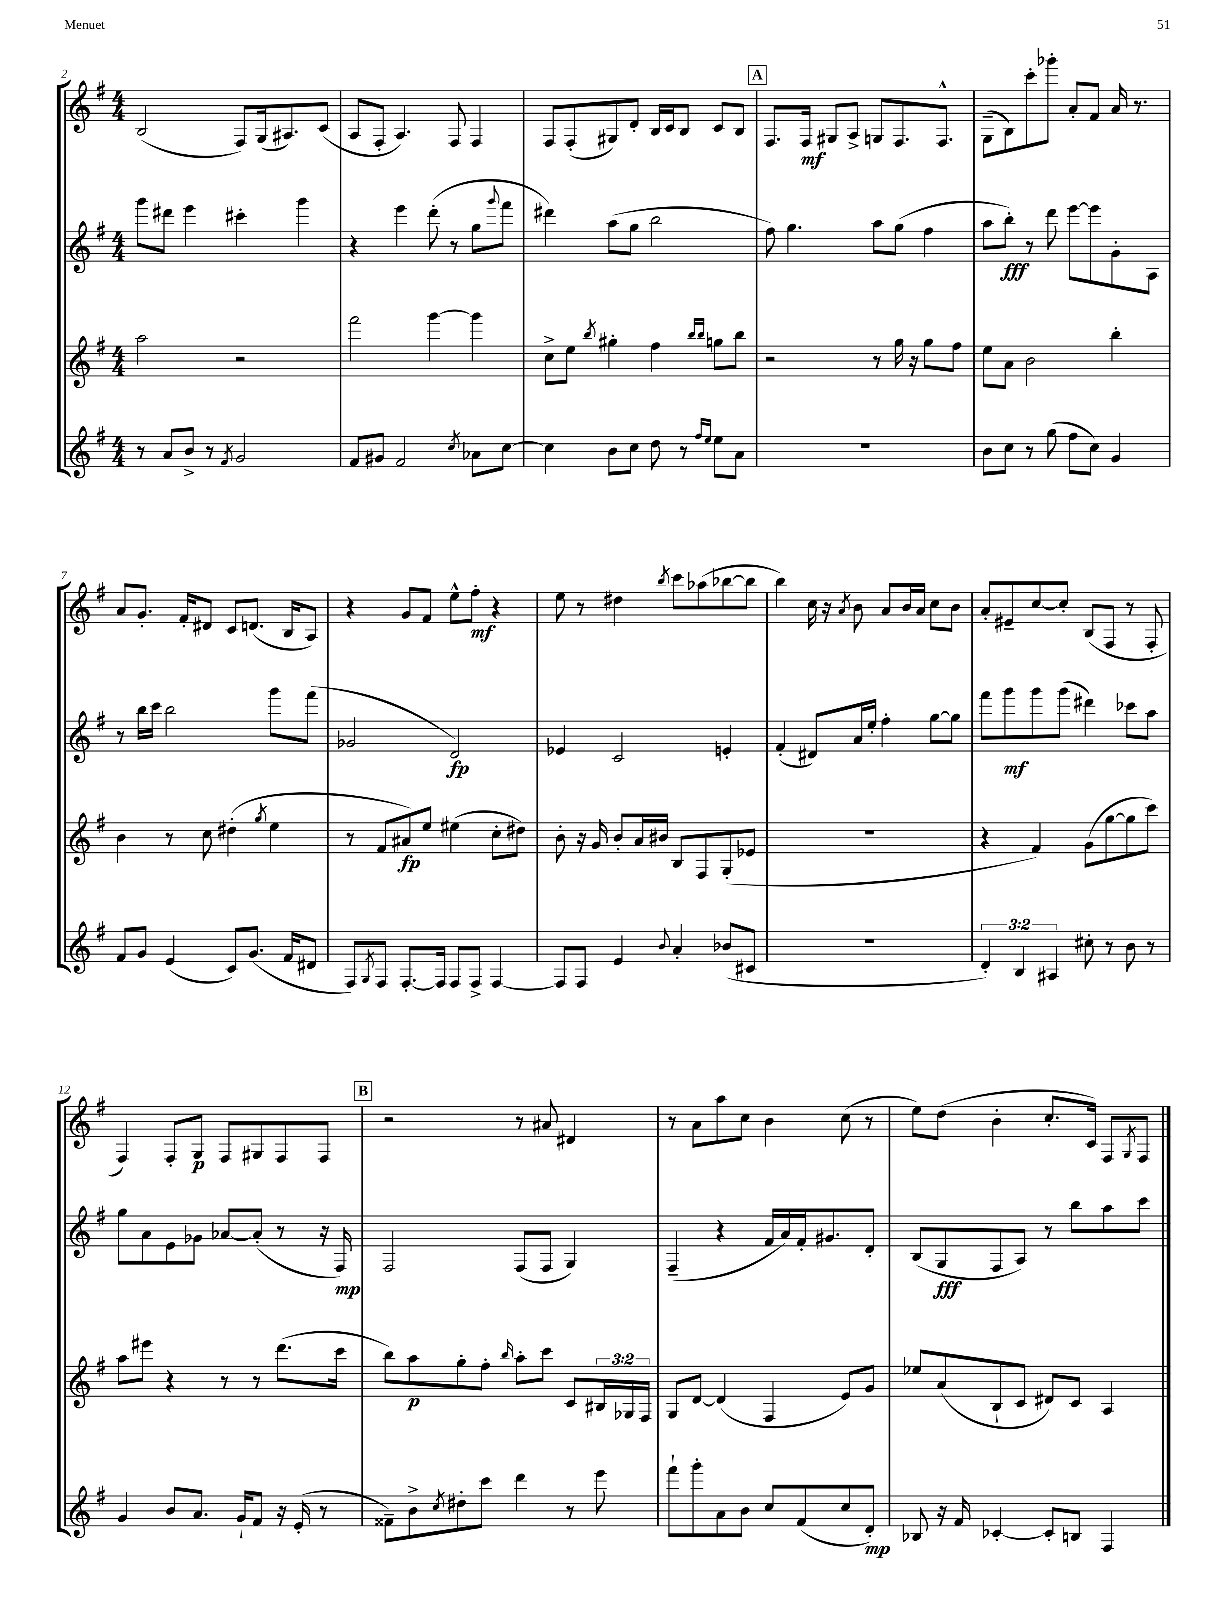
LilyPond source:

<<
\new StaffGroup <<
\new Staff = "s0" {
    \clef treble \key g \major \numericTimeSignature \time 4/4
    b2( fis8) g16( ais8.) c'8( |
    a8 fis8-. a4.) fis8 fis4 |
    fis8 fis8-.( gis8) d'8-. b16 c'16 b8 c'8 b8 |
    \mark \markup { \box "A" } fis8. fis16\mf gis8 a8-> g8 fis8. fis8.-^ |
    g8--( b8) c'''8-. ges'''8-. a'8-. fis'8 a'16 r8. |
    a'8 g'8.-. fis'16-. dis'8 c'8 d'8.( b16 a8) |
    r4 g'8 fis'8 e''8-^ fis''8-.\mf r4 |
    e''8 r8 dis''4 \acciaccatura { b''8 } c'''8 aes''8( bes''8~ bes''8 |
    b''4) c''16 r16 \acciaccatura { a'8 } b'8 a'8 b'16 a'16 c''8 b'8 |
    a'8-. eis'8-- c''8~ c''8-. b8( fis8 r8 fis8-. |
    fis4) fis8-. g8\p fis8 gis8 fis8 fis8 |
    \mark \markup { \box "B" } r2 r8 ais'8 dis'4 |
    r8 a'8 a''8 c''8 b'4 c''8( r8 |
    e''8) d''8( b'4-. c''8.-. c'16) fis8 \acciaccatura { g8 } fis8 \bar "|." |
}
\new Staff = "s1" {
    \clef treble \key g \major \numericTimeSignature \time 4/4
    g'''8 dis'''8 e'''4 cis'''4-. g'''4 |
    r4 e'''4 d'''8-.( r8 g''8 \appoggiatura { g'''8 } fis'''8 |
    dis'''4) a''8( g''8 b''2 |
    \mark \markup { \box "A" } fis''8) g''4. a''8 g''8( fis''4 |
    a''8 b''8-.\fff) r8 d'''8 e'''8~ e'''8 g'8-. a8 |
    r8 b''16 c'''16 b''2 g'''8 fis'''8( |
    ges'2 d'2\fp) |
    ees'4 c'2 e'4-. |
    fis'4-.( dis'8) a'16 e''16-. fis''4-. g''8~ g''8 |
    fis'''8 g'''8\mf g'''8 g'''8( dis'''4) ces'''8 a''8 |
    g''8 a'8 e'8 ges'8 aes'8~ aes'8-.( r8 r16 fis16\mp) |
    \mark \markup { \box "B" } fis2 fis8( fis8 g4) |
    fis4--( r4 fis'16 a'16) fis'16-. gis'8. d'8-. |
    b8( g8\fff fis8 a8) r8 b''8 a''8 c'''8 \bar "|." |
}
\new Staff = "s2" {
    \clef treble \key g \major \numericTimeSignature \time 4/4 \override Staff.TupletNumber.text = #tuplet-number::calc-fraction-text
    a''2 r2 |
    fis'''2 g'''4~ g'''4 |
    c''8-> e''8 \acciaccatura { b''8 } gis''4-. fis''4 \grace { b''16 b''16 } g''8 b''8 |
    \mark \markup { \box "A" } r2 r8 g''16 r16 g''8 fis''8 |
    e''8 a'8 b'2 b''4-. |
    b'4 r8 c''8 dis''4-.( \acciaccatura { g''8 } e''4 |
    r8 fis'8 ais'8\fp) e''8 eis''4( c''8-. dis''8) |
    b'8-. r16 g'16 b'8-. a'16 bis'16 b8 fis8 g8-.( ees'8 |
    R1 |
    r4 fis'4) g'8( g''8~ g''8 c'''8) |
    a''8 eis'''8 r4 r8 r8 d'''8.( c'''16 |
    \mark \markup { \box "B" } b''8) a''8\p g''8-. fis''8-. \grace { b''16 } a''8-. c'''8 c'8 \tuplet 3/2 { bis16 ges16 fis16 } |
    g8 d'8~ d'4( fis4 e'8) g'8 |
    ees''8 a'8( b8-! c'8 dis'8) c'8 a4 \bar "|." |
}
\new Staff = "s3" {
    \clef treble \key g \major \numericTimeSignature \time 4/4 \override Staff.TupletNumber.text = #tuplet-number::calc-fraction-text
    r8 a'8 b'8-> r8 \acciaccatura { fis'8 } g'2 |
    fis'8 gis'8 fis'2 \acciaccatura { c''8 } aes'8 c''8~ |
    c''4 b'8 c''8 d''8 r8 \grace { fis''16 e''16 } e''8 a'8 |
    \mark \markup { \box "A" } R1 |
    b'8 c''8 r8 g''8( fis''8 c''8) g'4 |
    fis'8 g'8 e'4( c'8) g'8.( fis'16 dis'8 |
    fis8) \acciaccatura { g8 } fis8 fis8.~-. fis16 fis8 fis8-> fis4~ |
    fis8 fis8 e'4 \appoggiatura { b'8 } a'4-. bes'8( cis'8 |
    R1 |
    \tuplet 3/2 { d'4-.) b4 ais4 } cis''8-. r8 b'8 r8 |
    g'4 b'8 a'8. g'16-! fis'8 r16 e'16-.( r8 |
    \mark \markup { \box "B" } fisis'8--) b'8-> \acciaccatura { c''8 } dis''8-. c'''8 d'''4 r8 e'''8 |
    fis'''8-! g'''8-. a'8 b'8 c''8 fis'8( c''8 d'8-.\mp) |
    bes8 r16 fis'16 ces'4~-. ces'8-. b8 fis4 \bar "|." |
}
>>
>>
\layout { \context { \Score currentBarNumber = #2 } }
